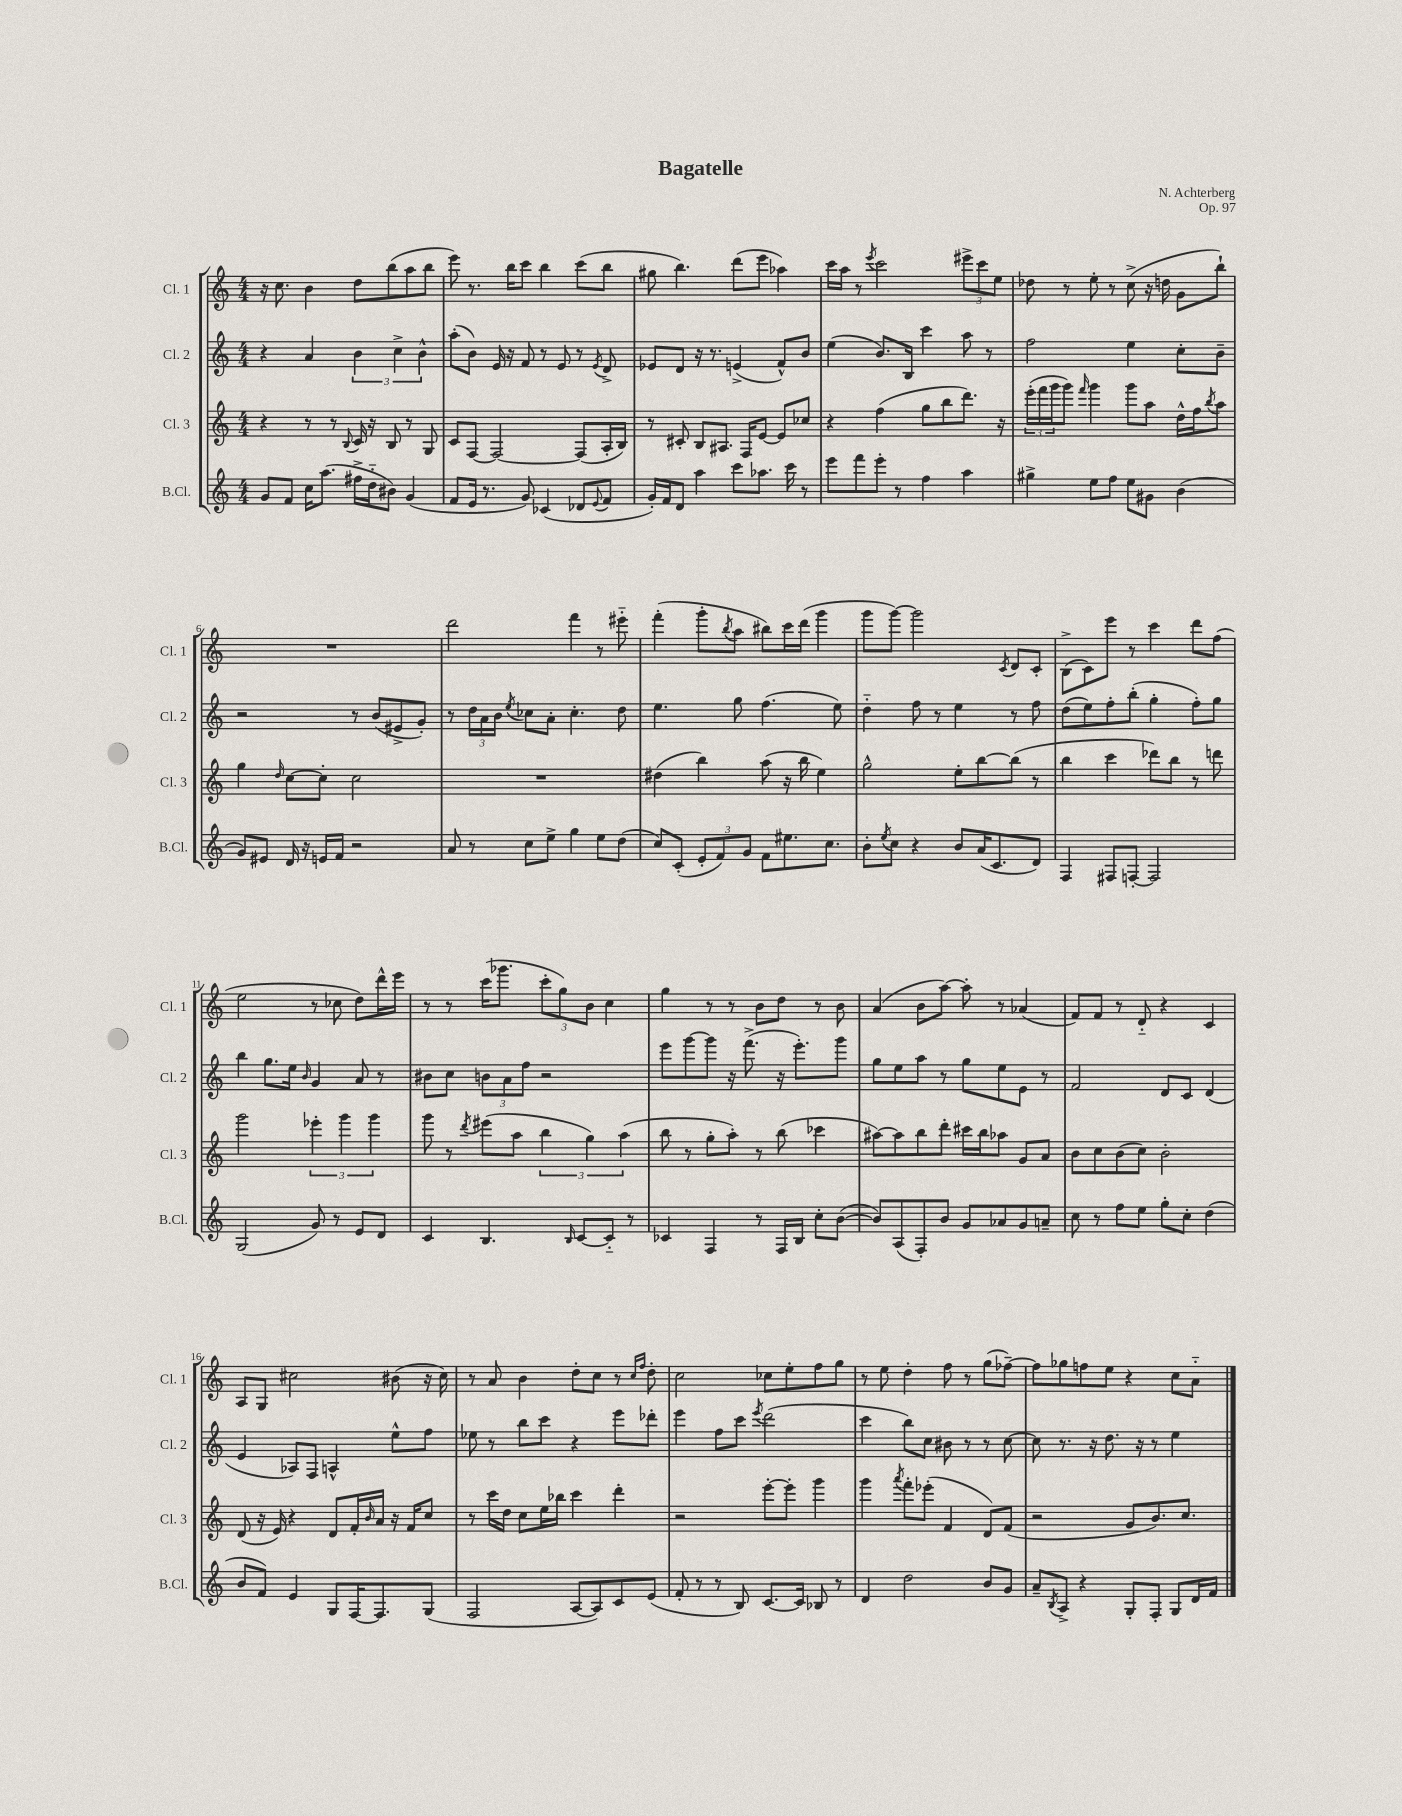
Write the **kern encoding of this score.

**kern	**kern	**kern	**kern
*staff4	*staff3	*staff2	*staff1
*clefG2	*clefG2	*clefG2	*clefG2
*k[]	*k[]	*k[]	*k[]
*M4/4	*M4/4	*M4/4	*M4/4
8g	4r	4r	16r
.	.	.	8.cc
8f	.	.	.
16cc	8r	4a	4b
(8.aa	.	.	.
.	8r	.	.
.	8qqB	.	.
16ff#^	16c	6b	8dd
16dd'~	16r	.	.
8b#)	8B	.	(8bb
.	.	6cc^	.
(4g	8r	.	8aa
.	.	6b^^	.
.	8G	.	8bb
=	=	=	=
8f	8c	(8aa'	8eee)
16e	[8F	8b)	8.r
8.r	.	.	.
.	2F_	16e	.
.	.	16r	16bb
8g)	.	8f	8ccc
(4c-	.	8r	4bb
.	.	8e	.
8d-	(8F]	8r	(8ccc
8qqe	.	8qe	.
8f	16A'	8d^	8bb
.	16B)	.	.
=	=	=	=
16g')	8r	8e-	8gg#
16f	.	.	.
8d	8c#'	8d	4.bb)
4aa	8B	16r	.
.	.	8.r	.
.	8.A#	.	.
8ccc	.	(4e^	(8ddd
.	16F	.	.
8.aa-	[8e	.	8eee
.	8e]	8f^^)	4aa-)
16ccc	.	.	.
8r	8cc-	8b	.
=	=	=	=
8eee	4r	(4ee	16ccc
.	.	.	16aa
8fff	.	.	8r
.	.	.	8qeee
8eee'	(4ff	8.b)	2ccc
8r	.	.	.
.	.	16B	.
4ff	8gg	4ccc	.
.	8bb	.	.
4aa	8.ddd)	8aa	12eee#^
.	.	.	12ccc
.	.	8r	.
.	.	.	12ee
.	16r	.	.
=	=	=	=
4gg#^	(24eee'	2ff	8dd-
.	24fff	.	.
.	24ggg	.	.
.	8ggg)	.	8r
.	16qqfff	.	.
8ee	4ggg	.	8ee'
8ff	.	.	8r
8ee	8ggg	4ee	(8cc^
8g#	8aa	.	16r
.	.	.	16dd
(4b	16dd^^	8cc'	8g
.	16ff	.	.
.	8qbb	.	.
.	8aa	8b~	8bb`)
=	=	=	=
8g)	4gg	2r	1r
8e#	.	.	.
.	16qqdd	.	.
16d	[8cc	.	.
16r	.	.	.
16e	8cc']	.	.
16f	.	.	.
2r	2cc	8r	.
.	.	(8b	.
.	.	8e#^	.
.	.	8g')	.
=	=	=	=
8a	1r	8r	2ddd
8r	.	24dd	.
.	.	24a	.
.	.	24b	.
.	.	8qee	.
8cc	.	8cc-	.
8ee^	.	8a'	.
4gg	.	4.cc-'	4fff
8ee	.	.	8r
(8dd	.	8dd	8eee#'~
=	=	=	=
8cc)	(4dd#	4.ee	(4fff'
(8c'	.	.	.
12e'	4bb)	.	8ggg'
12f)	.	.	.
.	.	.	8qbb
.	.	8gg	8aa
12g	.	.	.
8f	(8aa	(4.ff	8bb#)
8.ee#	16r	.	16ccc
.	16bb	.	(16ddd
.	4ee)	.	4ggg
8.cc	.	.	.
.	.	8ee)	.
=	=	=	=
8b'	2gg^^	4dd'~	8ggg
8qee	.	.	.
8cc	.	.	[8ggg)
4r	.	8ff	2ggg]
.	.	8r	.
8b	8ee'	4ee	.
(16a	[8bb	.	.
8.c	.	.	.
.	.	.	8qc
.	(8bb]	8r	8d
8d)	8r	8ff	8c'
=	=	=	=
4F	4bb	(8dd	(8B^
.	.	8ee)	8c)
8F#	4ccc	8ff'	8eee
[8F'	.	(8bb'	8r
2F]	8ddd-)	4gg'	4ccc
.	8bb	.	.
.	8r	8ff')	8ddd
.	8ddd	8gg	(8ff
=	=	=	=
(2G	2ggg	4bb	2ee
.	.	8.gg	.
.	.	16ee	.
.	.	16qqb	.
8g)	6eee-'	4g	8r
8r	.	.	8cc-
.	6ggg	.	.
8e	.	8a	8dd)
.	6ggg	.	.
8d	.	8r	16ddd^^
.	.	.	16eee
=	=	=	=
4c	8ggg	8b#	8r
.	8r	8cc	8r
.	8qddd	.	.
4.B	(8eee#	12b	(16ccc
.	.	.	8.ggg-
.	.	12a	.
.	8aa	.	.
.	.	12ff	.
.	6bb	2r	12ccc'
.	.	.	12gg)
16qqB	.	.	.
[8c	.	.	.
.	6gg)	.	12b
8c'~]	.	.	4cc
.	(6aa	.	.
8r	.	.	.
=	=	=	=
4c-	8bb	8eee	4gg
.	8r	[8ggg	.
4F	8gg'	8ggg]	8r
.	8aa')	16r	8r
.	.	(8.fff^	.
8r	8r	.	8b
16F	(8bb	16r	8dd
16B	.	8.eee')	.
8cc'	4ccc-	.	8r
([8b	.	8ggg	8b
=	=	=	=
8b])	[8aa#)	8gg	(4a
(8A	8aa#]	8ee	.
8F')	8bb	8aa	8b
8b	8ddd'	8r	[8aa)
8g	16ccc#	8gg	8aa']
.	16bb	.	.
8a-	8aa-	8ee	8r
8g	8g	8e	(4a-
8a~	8a	8r	.
=	=	=	=
8cc	8b	2f	8f)
8r	8cc	.	8f
8ff	(8b	.	8r
8ee	8cc)	.	8d'~
8gg'	2b'	8d	4r
8cc'	.	8c	.
(4dd	.	(4d	4c
=	=	=	=
8b	(8d	4e	8A
8f)	16r	.	8G
.	16e)	.	.
4e	4r	8A-)	2cc#
.	.	8F	.
8G	8d	4A^^	.
[16F	16f'	.	.
.	16qqb	.	.
8.F]	16a	.	.
.	16r	8ee^^	(8b#
.	16f	.	.
(8G	8cc	8ff	16r
.	.	.	16cc#)
=	=	=	=
2F	8r	8ee-	8r
.	16ccc	8r	8a
.	16dd	.	.
.	8cc	8bb	4b
.	16ee	8ccc	.
.	16bb-	.	.
[8A	4ccc	4r	8dd'
8A])	.	.	8cc
8c	4ddd'	8eee	8r
.	.	.	16qqcc
.	.	.	16qqff
(8e	.	8ddd-'	8dd'
=	=	=	=
8f'	2r	4eee	2cc
8r	.	.	.
8r	.	8ff	.
8B)	.	8ccc	.
.	.	8qeee	.
[8.c	[8eee'	(2ddd	8cc-
.	8eee']	.	8ee'
16c]	.	.	.
8B-	4ggg	.	8ff
8r	.	.	8gg
=	=	=	=
4d	4ggg	4ccc	8r
.	.	.	8ee
.	8qaaa	.	.
2dd	8fff'	8bb)	4dd'
.	(8eee-'	8cc	.
.	4f	8b#	8ff
.	.	8r	8r
8b	8d)	8r	(8gg
8g	(8f	[8cc	[8ff-~)
=	=	=	=
8a~	2r	8cc]	8ff-]
8qB	.	.	.
8A^	.	8.r	8gg-
4r	.	.	8ff
.	.	16r	.
.	.	8.dd	8ee
8G'	8g	.	4r
.	.	16r	.
8F'	8.b)	8r	.
8G	.	4ee	8cc
.	8.cc	.	.
16d	.	.	8a'~
16f	.	.	.
==	==	==	==
*-	*-	*-	*-
